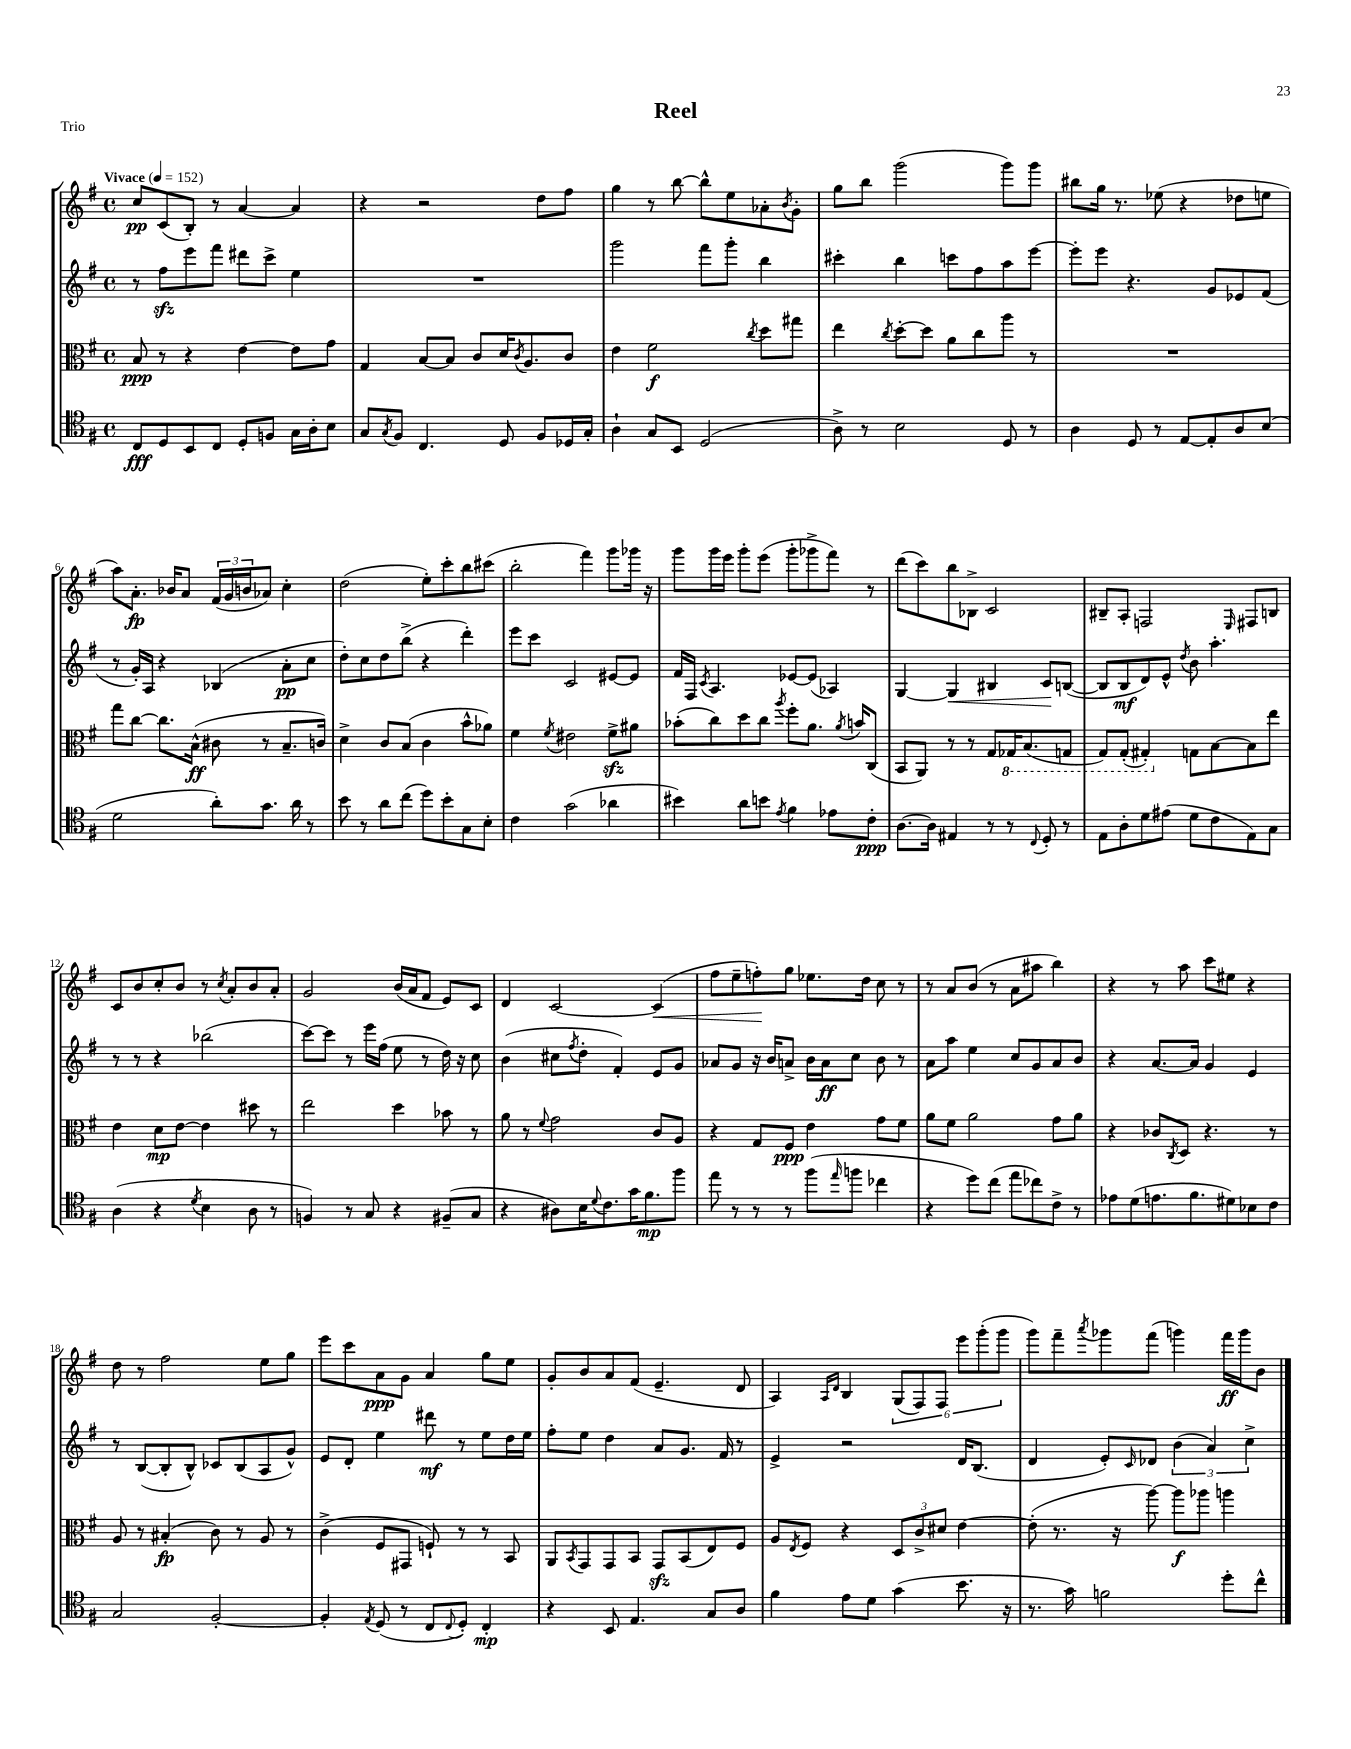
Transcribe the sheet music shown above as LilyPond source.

\header { title = "Reel" piece = "Trio" }
<<
\new StaffGroup <<
\new Staff = "s0" {
    \clef treble \key g \major \defaultTimeSignature \time 4/4 \tempo "Vivace" 4 = 152
    c''8\pp c'8( b8-.) r8 a'4~ a'4 |
    r4 r2 d''8 fis''8 |
    g''4 r8 b''8~ b''8-^ e''8 aes'8-. \acciaccatura { b'8 } g'8-. |
    g''8 b''8 g'''2( g'''8) g'''8 |
    bis''8 g''16 r8. ees''8( r4 des''8 e''8 |
    a''8) a'8.-.\fp bes'16 a'8 \tuplet 3/2 { fis'16( g'16 b'16 } aes'8) c''4-. |
    d''2( e''8-.) c'''8-. b''8 cis'''8( |
    b''2-. fis'''4) g'''8 ges'''16 r16 |
    g'''8 g'''16 e'''16 g'''8-. e'''8( g'''8-. ges'''8-> fis'''8) r8 |
    d'''8( c'''8) b''8 bes8-> c'2 |
    bis8-- a8-. f2 \grace { e16 } fis8 b8 |
    c'8 b'8 c''8-. b'8 r8 \acciaccatura { c''8 } a'8-. b'8 a'8-. |
    g'2 b'16( a'16 fis'8 e'8) c'8 |
    d'4 c'2~ c'4\<( |
    fis''8 e''8-- f''8-.\!) g''8 ees''8. d''16 c''8 r8 |
    r8 a'8 b'8( r8 a'8 ais''8 b''4) |
    r4 r8 a''8 c'''8 eis''8 r4 |
    d''8 r8 fis''2 e''8 g''8 |
    e'''8 c'''8 a'8\ppp g'8 a'4 g''8 e''8 |
    g'8-. b'8 a'8 fis'8( e'4.-- d'8 |
    a4) \grace { a16 d'16 } b4 \tuplet 6/4 { g8( fis8) fis8 e'''8 g'''8-.( g'''8 } |
    g'''8) fis'''8-- \acciaccatura { a'''8 } ges'''8 fis'''8( g'''4) fis'''16\ff g'''16 b'8 \bar "|." |
}
\new Staff = "s1" {
    \clef treble \key g \major \defaultTimeSignature \time 4/4
    r8 fis''8\sfz e'''8 fis'''8 dis'''8 c'''8-> e''4 |
    R1 |
    g'''2 fis'''8 g'''8-. b''4 |
    cis'''4-. b''4 c'''8 fis''8 a''8 e'''8~ |
    e'''8-. e'''8 r4. g'8 ees'8 fis'8( |
    r8 g'16-.) a16 r4 bes4( a'8-.\pp c''8 |
    d''8-.) c''8 d''8 b''8->( r4 d'''4-.) |
    e'''8 c'''8 c'2 eis'8~ eis'8 |
    fis'16 fis16 \acciaccatura { c'8 } a4. ees'8~ ees'8( aes4) |
    g4~ g4\< bis4 c'8\! b8~( |
    b8 b8\mf d'8) e'8-^ \acciaccatura { d''8 } b'8 a''4.-. |
    r8 r8 r4 bes''2( |
    c'''8~) c'''8 r8 e'''16 fis''16( e''8 r8 d''16) r16 c''8 |
    b'4( cis''8 \acciaccatura { fis''8 } d''8-. fis'4-.) e'8 g'8 |
    aes'8 g'8 r16 b'16 a'8-> b'16 a'16\ff c''8 b'8 r8 |
    a'8 a''8 e''4 c''8 g'8 a'8 b'8 |
    r4 a'8.~ a'16 g'4 e'4 |
    r8 b8~( b8-. b8-^) ces'8 b8( a8 g'8-^) |
    e'8 d'8-. e''4 dis'''8\mf r8 e''8 d''16 e''16 |
    fis''8-. e''8 d''4 a'8 g'8. fis'16 r8 |
    e'4-> r2 d'16 b8.( |
    d'4 e'8-.) \grace { c'16 } des'8 \tuplet 3/2 { b'4( a'4) c''4-> } \bar "|." |
}
\new Staff = "s2" {
    \clef alto \key g \major \defaultTimeSignature \time 4/4
    b8\ppp r8 r4 e'4~ e'8 g'8 |
    g4 b8~ b8 c'8 d'16 \acciaccatura { c'8 } a8. c'8 |
    e'4 fis'2\f \acciaccatura { c''8 } d''8 gis''8 |
    e''4 \acciaccatura { c''8 } d''8~-. d''8 a'8 c''8 a''8 r8 |
    R1 |
    g''8 c''8~ c''8. b16-^\ff( cis'8 r8 b8.-- c'16) |
    d'4-> c'8 b8( c'4 b'8-^ aes'8) |
    fis'4 \acciaccatura { fis'8 } eis'2 fis'8->\sfz ais'8 |
    bes'8-.( c''8) d''8 c''8 \acciaccatura { a''8 } fis''8-. a'8. \acciaccatura { a'8 } b'16 c8( |
    b,8 a,8) r8 r8 g8 \ottava #-1 ges,16 b,8.( g,8 |
    g,8) g,8-.( gis,4-.) \ottava #0 g!8 b8~ b8 e''8 |
    e'4 d'8\mp e'8~ e'4 dis''8 r8 |
    e''2 d''4 bes'8 r8 |
    a'8 r8 \appoggiatura { fis'8 } g'2 c'8 a8 |
    r4 g8 fis8\ppp e'4 g'8 fis'8 |
    a'8 fis'8 a'2 g'8 a'8 |
    r4 ces'8 \acciaccatura { c8 } d8 r4. r8 |
    a8 r8 bis4-.\fp( c'8) r8 a8 r8 |
    c'4->( fis8 gis,8 f8-!) r8 r8 b,8 |
    a,8 \acciaccatura { b,8 } g,8 g,8 b,8 g,8\sfz b,8( e8) fis8 |
    a8 \acciaccatura { e8 } fis8 r4 \tuplet 3/2 { d8 c'8-> dis'8 } e'4~ |
    e'8-.( r8. r16 a''8~) a''8\f aes''8 a''4 \bar "|." |
}
\new Staff = "s3" {
    \clef tenor \key g \major \defaultTimeSignature \time 4/4
    c8\fff d8 b,8 c8 d8-. f8 g16 a16-. b8 |
    g8 \acciaccatura { g8 } fis8 c4. d8 fis8 des16 g16-. |
    a4-! g8 b,8 d2( |
    a8->) r8 b2 d8 r8 |
    a4 d8 r8 e8~ e8-. a8 b8( |
    d'2 a'8-.) g'8. a'16 r8 |
    b'8 r8 a'8 c''8( d''8) b'8-. g8 b8-. |
    c'4 g'2( aes'4 |
    bis'4) a'8 b'8 \acciaccatura { e'8 } fis'4 ees'8 c'8-.\ppp |
    a8.~ a16 eis4 r8 r8 \appoggiatura { c8 } d8-. r8 |
    e8 a8-. d'8 eis'8( d'8 c'8 e8) g8 |
    a4( r4 \acciaccatura { d'8 } b4 a8 r8 |
    f4) r8 g8 r4 fis8--( g8 |
    r4 ais8) b16 \appoggiatura { d'8 } c'8. g'16 fis'8.\mp fis''8 |
    e''8 r8 r8 r8 fis''8( \grace { e''16 } f''8 ces''4 |
    r4 d''8) c''8( e''8 ces''8) c'8-> r8 |
    ees'8 d'8( e'8. fis'8. dis'8) bes8 c'8 |
    g2 fis2~-. |
    fis4-. \acciaccatura { e8 } d8( r8 c8 \appoggiatura { c8 } d8-.) c4-.\mp |
    r4 b,8 e4. g8 a8 |
    fis'4 e'8 d'8 g'4( b'8. r16 |
    r8. g'16) f'2 d''8-. c''8-^ \bar "|." |
}
>>
>>
